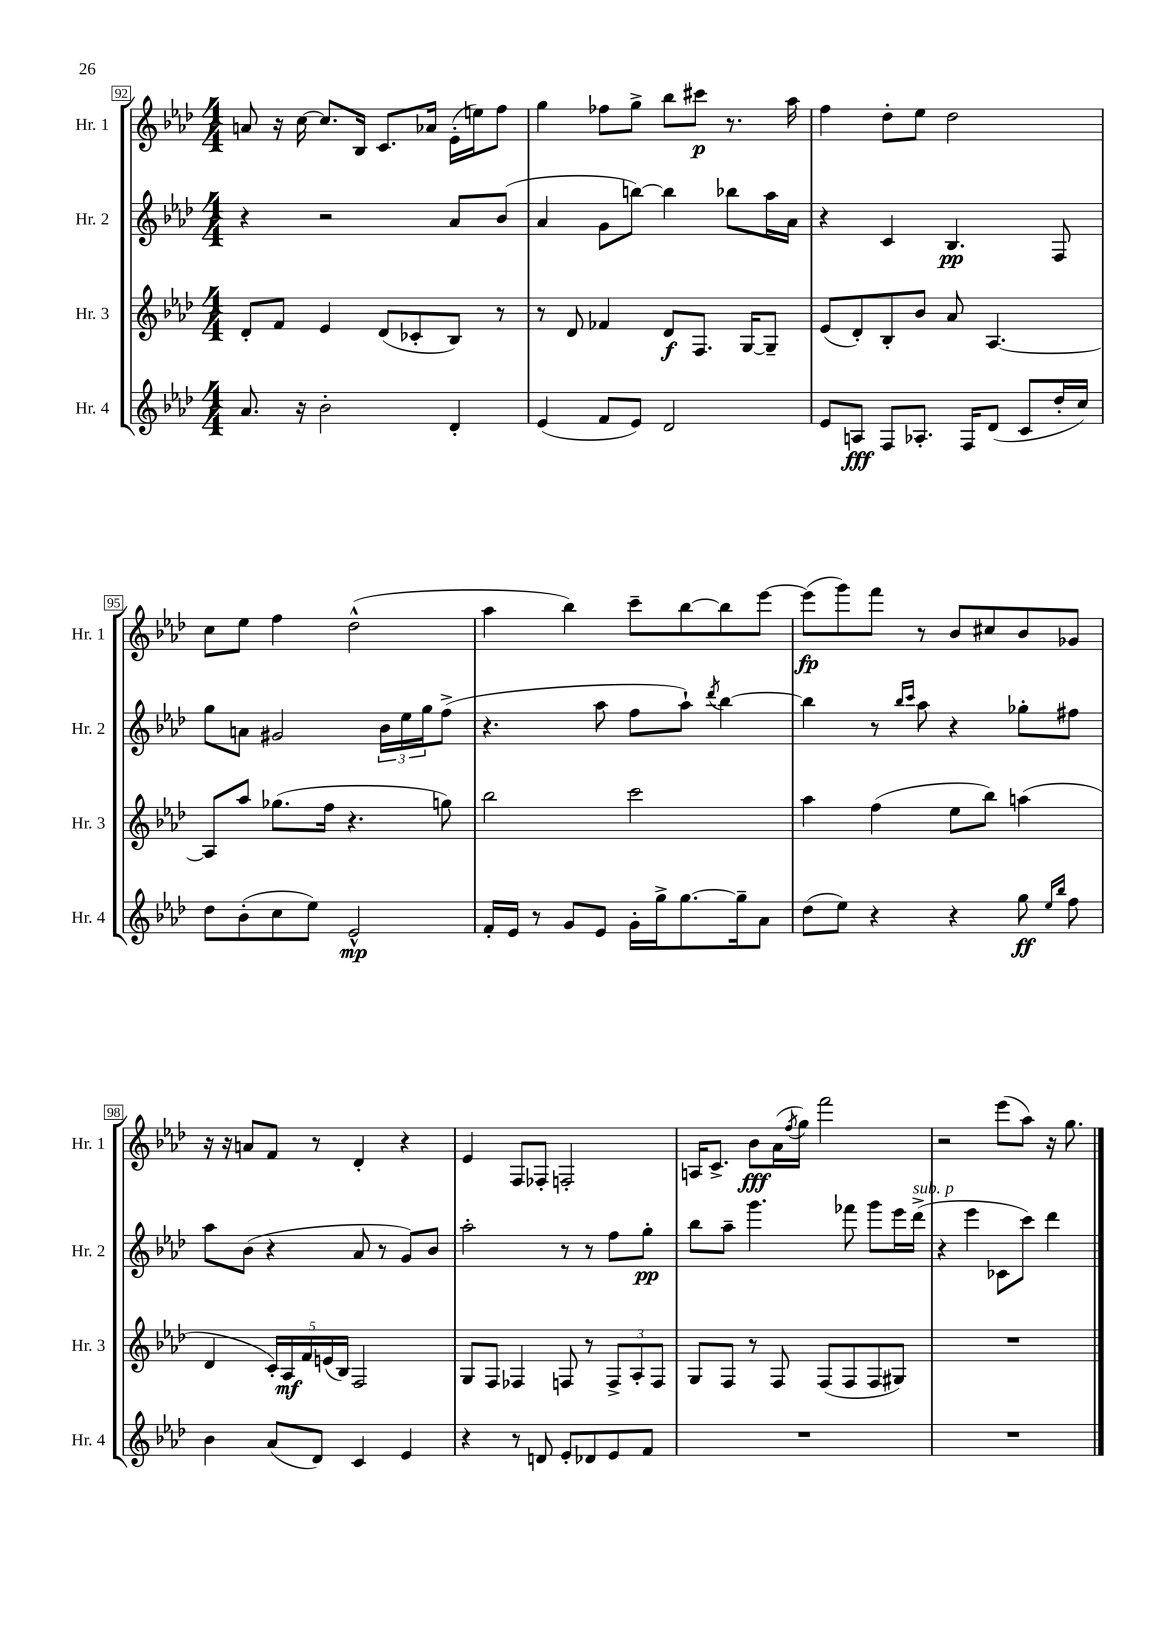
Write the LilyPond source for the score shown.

<<
\new StaffGroup <<
\new Staff = "s0" \with { instrumentName = "Hr. 1" shortInstrumentName = "Hr. 1" } {
    \clef treble \key aes \major \numericTimeSignature \time 4/4
    a'8 r16 c''16~ c''8. bes16 c'8. aes'16 ees'16-.( e''16) f''8 |
    g''4 fes''8 g''8-> bes''8 cis'''8\p r8. aes''16 |
    f''4 des''8-. ees''8 des''2 |
    c''8 ees''8 f''4 des''2-^( |
    aes''4 bes''4) c'''8-- bes''8~ bes''8 ees'''8~ |
    ees'''8\fp( g'''8) f'''8 r8 bes'8 cis''8 bes'8 ges'8 |
    r16 r16 a'8 f'8 r8 des'4-. r4 |
    ees'4 f8 fes8-. f2-. |
    a16 c'8.-> bes'8\fff aes'16( \acciaccatura { f''8 } g''16) f'''2 |
    r2 ees'''8( aes''8) r16 g''8. \bar "|." |
}
\new Staff = "s1" \with { instrumentName = "Hr. 2" shortInstrumentName = "Hr. 2" } {
    \clef treble \key aes \major \numericTimeSignature \time 4/4
    r4 r2 aes'8 bes'8( |
    aes'4 g'8 b''8~) b''4 bes''8 aes''16 aes'16 |
    r4 c'4 bes4.\pp f8 |
    g''8 a'8 gis'2 \tuplet 3/2 { bes'16 ees''16 g''16 } f''8->( |
    r4. aes''8 f''8 aes''8-!) \acciaccatura { des'''8 } bes''4~ |
    bes''4 r8 \grace { bes''16 c'''16 } aes''8 r4 ges''8-. fis''8 |
    aes''8 bes'8( r4 aes'8 r8 g'8) bes'8 |
    aes''2-. r8 r8 f''8 g''8-.\pp |
    bes''8 aes''8-- g'''4. fes'''8 g'''8 ees'''16 des'''16->^\markup { \italic "sub. p" }( |
    r4 ees'''4 ces'8 c'''8) des'''4 \bar "|." |
}
\new Staff = "s2" \with { instrumentName = "Hr. 3" shortInstrumentName = "Hr. 3" } {
    \clef treble \key aes \major \numericTimeSignature \time 4/4
    des'8-. f'8 ees'4 des'8( ces'8-. bes8) r8 |
    r8 des'8 fes'4 des'8\f f8. g16~ g8-- |
    ees'8( des'8-.) bes8-. bes'8 aes'8 aes4.~ |
    aes8 aes''8 ges''8.( f''16 r4. g''8) |
    bes''2 c'''2 |
    aes''4 f''4( ees''8 bes''8) a''4( |
    des'4 \tuplet 5/4 { c'16-.) aes16\mf f'16 e'16( bes16) } f2 |
    g8 f8 fes4 f8 r8 \tuplet 3/2 { f8-> aes8-. f8 } |
    g8 f8 r8 f8 f8( f8 f8 gis8) |
    R1 \bar "|." |
}
\new Staff = "s3" \with { instrumentName = "Hr. 4" shortInstrumentName = "Hr. 4" } {
    \clef treble \key aes \major \numericTimeSignature \time 4/4
    aes'8. r16 bes'2-. des'4-. |
    ees'4( f'8 ees'8) des'2 |
    ees'8 a8\fff f8 aes8.-. f16 des'8( c'8 des''16-. c''16) |
    des''8 bes'8-.( c''8 ees''8) ees'2-^\mp |
    f'16-. ees'16 r8 g'8 ees'8 g'16-. g''16-> g''8.~ g''16-- aes'8 |
    des''8( ees''8) r4 r4 g''8\ff \grace { ees''16 bes''16 } f''8 |
    bes'4 aes'8( des'8) c'4 ees'4 |
    r4 r8 d'8 ees'8-. des'8 ees'8 f'8 |
    R1 |
    R1 \bar "|." |
}
>>
>>
\layout { \context { \Score currentBarNumber = #92 \override BarNumber.stencil = #(make-stencil-boxer 0.1 0.3 ly:text-interface::print) } }
